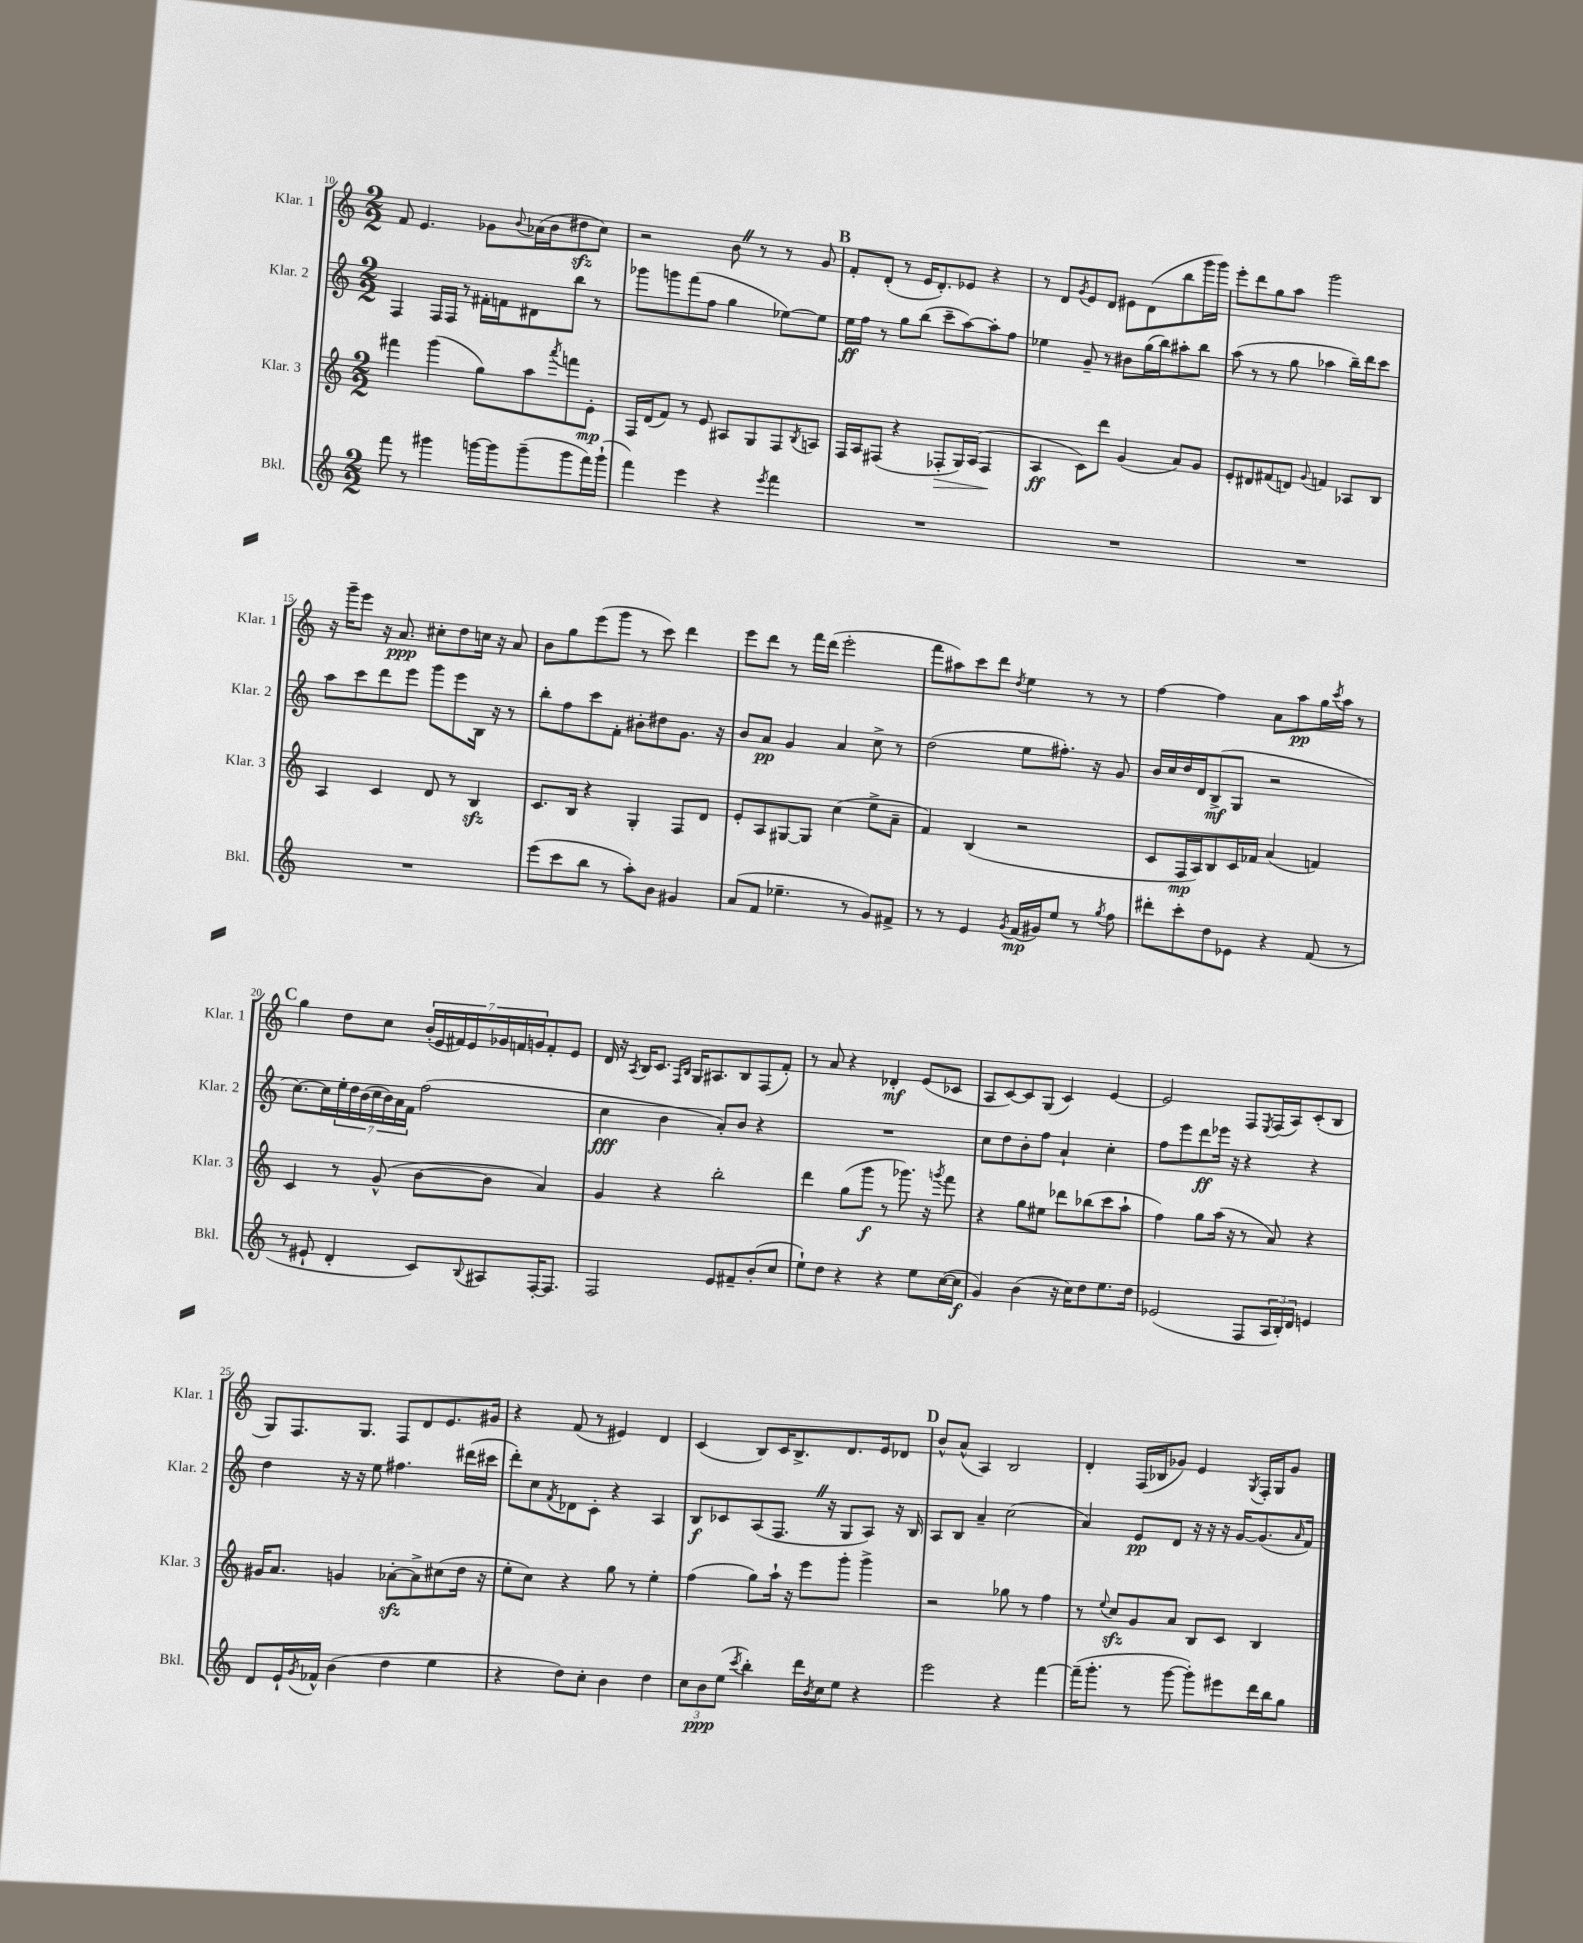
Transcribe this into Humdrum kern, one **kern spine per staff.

**kern	**kern	**kern	**kern
*staff4	*staff3	*staff2	*staff1
*clefG2	*clefG2	*clefG2	*clefG2
*k[]	*k[]	*k[]	*k[]
*M2/2	*M2/2	*M2/2	*M2/2
8fff	4fff#	4F	8f
8r	.	.	4.e
4ggg#	(4ggg	16F	.
.	.	16F	.
.	.	8r	.
[16ggg	8gg)	16f#'	8g-
16ggg]	.	16f	.
.	.	.	8qqb
(8ggg~	8aa	8d#	(16a-
.	.	.	16b
.	8qaaa	.	.
8ggg	8fff	8bb	8dd#
16fff)	8e'	8r	8cc)
(16ggg`	.	.	.
=	=	=	=
4fff)	16F	8ggg-	2r
.	(16d	.	.
.	8f)	8ggg	.
4eee	8r	(8fff	.
.	8e	8ff	.
4r	8A#	4gg	8b
.	8G	.	8r
8qeee	.	.	.
4fff	8F	[8ee-)	8r
.	8qB	.	.
.	8A	8ee-]	8g
=	=	=	=
1r	16F	16ee	8f'
.	16A	16ff	.
.	(8F#	8r	(8d'
.	4r	8gg	8r
.	.	(8bb	16e
.	.	.	8.d')
.	8F-'	8ccc~	.
.	16G)	[8aa)	8e-
.	(16A	.	.
.	4F-	8aa']	4r
.	.	8ff	.
=	=	=	=
1r	4A	4ee-	8r
.	.	.	8d
.	.	.	8qg
.	8c)	8g~	8e
.	8ddd	8r	8d
.	(4g	8b#	8e#
.	.	(16gg	(8d
.	.	16bb)	.
.	8a)	8aa#'	8bb
.	8g	8bb	16ggg
.	.	.	16ggg)
=	=	=	=
1r	8e'	(8aa	8eee'
.	8d#	8r	8ddd
.	(8f#	8r	8gg
.	8d)	8gg	8aa
.	8qqg	.	.
.	4f	4aa-	2ggg
.	8A-	16bb~)	.
.	.	16ddd	.
.	8B	8ccc	.
=	=	=	=
1r	4A	8aa	16r
.	.	.	16ggg~
.	.	8ccc	8eee
.	4c	8ddd	16r
.	.	.	8.a
.	.	8eee	.
.	8d	8ggg	8cc#'
.	8r	8eee	8dd
.	4B	16B	16cc
.	.	16r	16r
.	.	8r	8a
=	=	=	=
(8eee	8.c	8bb'	8b
8ccc	.	8ff	8gg
.	16B	.	.
8bb	4r	8ccc	(8eee
8r	.	8f'	8ggg
8aa')	4G'	8b#'	8r
8b	.	8dd#	8ccc)
4g#	8F	8.g	4ddd
.	8d	.	.
.	.	16r	.
=	=	=	=
(8a	8e'	8b	8eee
8f	8A	8a	8ddd
4.ee-~	[8G#	4g	8r
.	8G#]	.	16fff
.	.	.	(16ddd
.	(4cc	4a	2eee'
8r	.	.	.
8g)	8ee^	8cc^	.
8f#^	8a~	8r	.
=	=	=	=
8r	4f)	(2dd	8fff
8r	.	.	8aa#)
4e	(4B	.	8ccc
.	.	.	8ddd
8qg	.	.	8qdd
(16f	2r	8ee	4ee
16g#)	.	.	.
8ee	.	8.ff#')	.
8r	.	.	8r
.	.	16r	.
8qgg	.	.	.
8ff	.	8g	8r
=	=	=	=
8ddd#'	8c	16b	[4ff
.	.	16cc	.
8ccc'	16F	16dd	.
.	16A)	16d	.
8dd	8B	(8B^	4ff]
8e-	16c	8G	.
.	16f-	.	.
4r	(4a	2r	8a
.	.	.	8aa
(8f	4f)	.	16gg
.	.	.	8qccc
.	.	.	16aa
8r	.	.	8r
=	=	=	=
8r	4c	[8.cc)	4gg
8e#`	.	.	.
.	.	16cc]	.
4d'	8r	28ee'	8dd
.	.	28dd	.
.	.	(28b	.
.	.	28cc	.
.	(8g^^	.	8cc
.	.	28b)	.
.	.	28a	.
.	.	28f	.
8c)	[8b	(2ff	(28b'
.	.	.	28e
.	.	.	28f#)
.	.	.	28e
8qqB	.	.	.
8A#	8b]	.	.
.	.	.	28g-
.	.	.	28f
.	.	.	28g
[16F'	4a)	.	8f'
8.F]	.	.	.
.	.	.	8e
=	=	=	=
2F	4g	4cc	16d
.	.	.	16r
.	.	.	8qA
.	.	.	16B
.	.	.	8.c
.	4r	4b	.
.	.	.	16qqF
.	.	.	16qqB
.	.	.	16G
.	.	.	8.A#
8e	2bb'	8a')	.
8f#~	.	8b	8B
(8b'	.	4r	(8F
8cc	.	.	8f')
=	=	=	=
8ee`)	4ddd	1r	8r
8dd	.	.	8a
4r	(8gg	.	4r
.	8ggg	.	.
4r	8r	.	4d-'
.	8.ggg-)	.	.
8ee	.	.	(8e
.	16r	.	.
.	8qggg	.	.
([16cc	8fff	.	8c-
16cc]	.	.	.
=	=	=	=
4g)	4r	8cc	8A
.	.	8dd	[8c)
(4b	8gg	8b'	8c]
.	8ee#	8ff	(8G
16r	8ddd-	4a`	4c)
16cc)	.	.	.
8dd	(8bb-	.	.
8.ee	8ccc	4cc'	[4e
.	8aa`	.	.
16dd	.	.	.
=	=	=	=
(2e-	4ff)	8ff	2e]
.	.	8eee	.
.	8gg	8ddd	.
.	(16aa	16eee-	.
.	16r	16r	.
8F	8r	4r	8F
.	.	.	8qE
24A	8a)	.	(16F
24B')	.	.	.
.	.	.	16A)
24d	.	.	.
4e	4r	4r	(8c'
.	.	.	8B
=	=	=	=
8d	16g#	4dd	8G)
.	8.a	.	.
16e`	.	.	8.F
8qg	.	.	.
16f-^^	.	.	.
(4b	4g	16r	.
.	.	16r	8.G
.	.	8ee	.
4dd	[8a-'	4.ff#	8F
.	8a-^]	.	8d
4ee	(8cc#	.	8.e
.	16dd	(16ddd#	.
.	16r	16ccc#	16g#
=	=	=	=
4r	8ee'	8ddd')	4r
.	8cc)	8cc	.
.	.	8qf	.
8dd)	4r	8d-	(8f
8cc'	.	8c'	8r
4b	8gg	4r	4e#)
.	8r	.	.
4dd	4ee'	4A	4d
=	=	=	=
12cc	(4ff	8B	(4c
12b	.	.	.
.	.	8c-	.
(12ee	.	.	.
8qccc	.	.	.
4bb')	8gg)	(8A	8B)
.	16aa`	8.F	16c
.	16r	.	8.B^
16ddd	8eee	.	.
8qb	.	.	.
16cc	.	16r	.
8ee	8ggg'	8G	8.d
4r	4ggg^	8A)	.
.	.	.	16e
.	.	16r	8d-
.	.	16B	.
=	=	=	=
2eee	2r	8A	8b^^
.	.	8B	(8a^^
.	.	4a~	4A)
4r	8gg-	(2cc	2B
.	8r	.	.
[4fff	4ff	.	.
=	=	=	=
(16fff~]	8r	4a)	4d'
8.ggg'	.	.	.
.	8qqee	.	.
.	8cc	.	.
8r	8g	8e	(16F
.	.	.	16B-
[8ggg	8a	8d	8g-)
8ggg'])	8B	16r	4e
.	.	16r	.
8eee#	8c	16r	.
.	.	[16g	.
.	.	.	8qG
16ddd	4B	(8.g]	16F'
16bb	.	.	16G
8gg	.	.	8g-
.	.	16qqa	.
.	.	16f)	.
==	==	==	==
*-	*-	*-	*-
